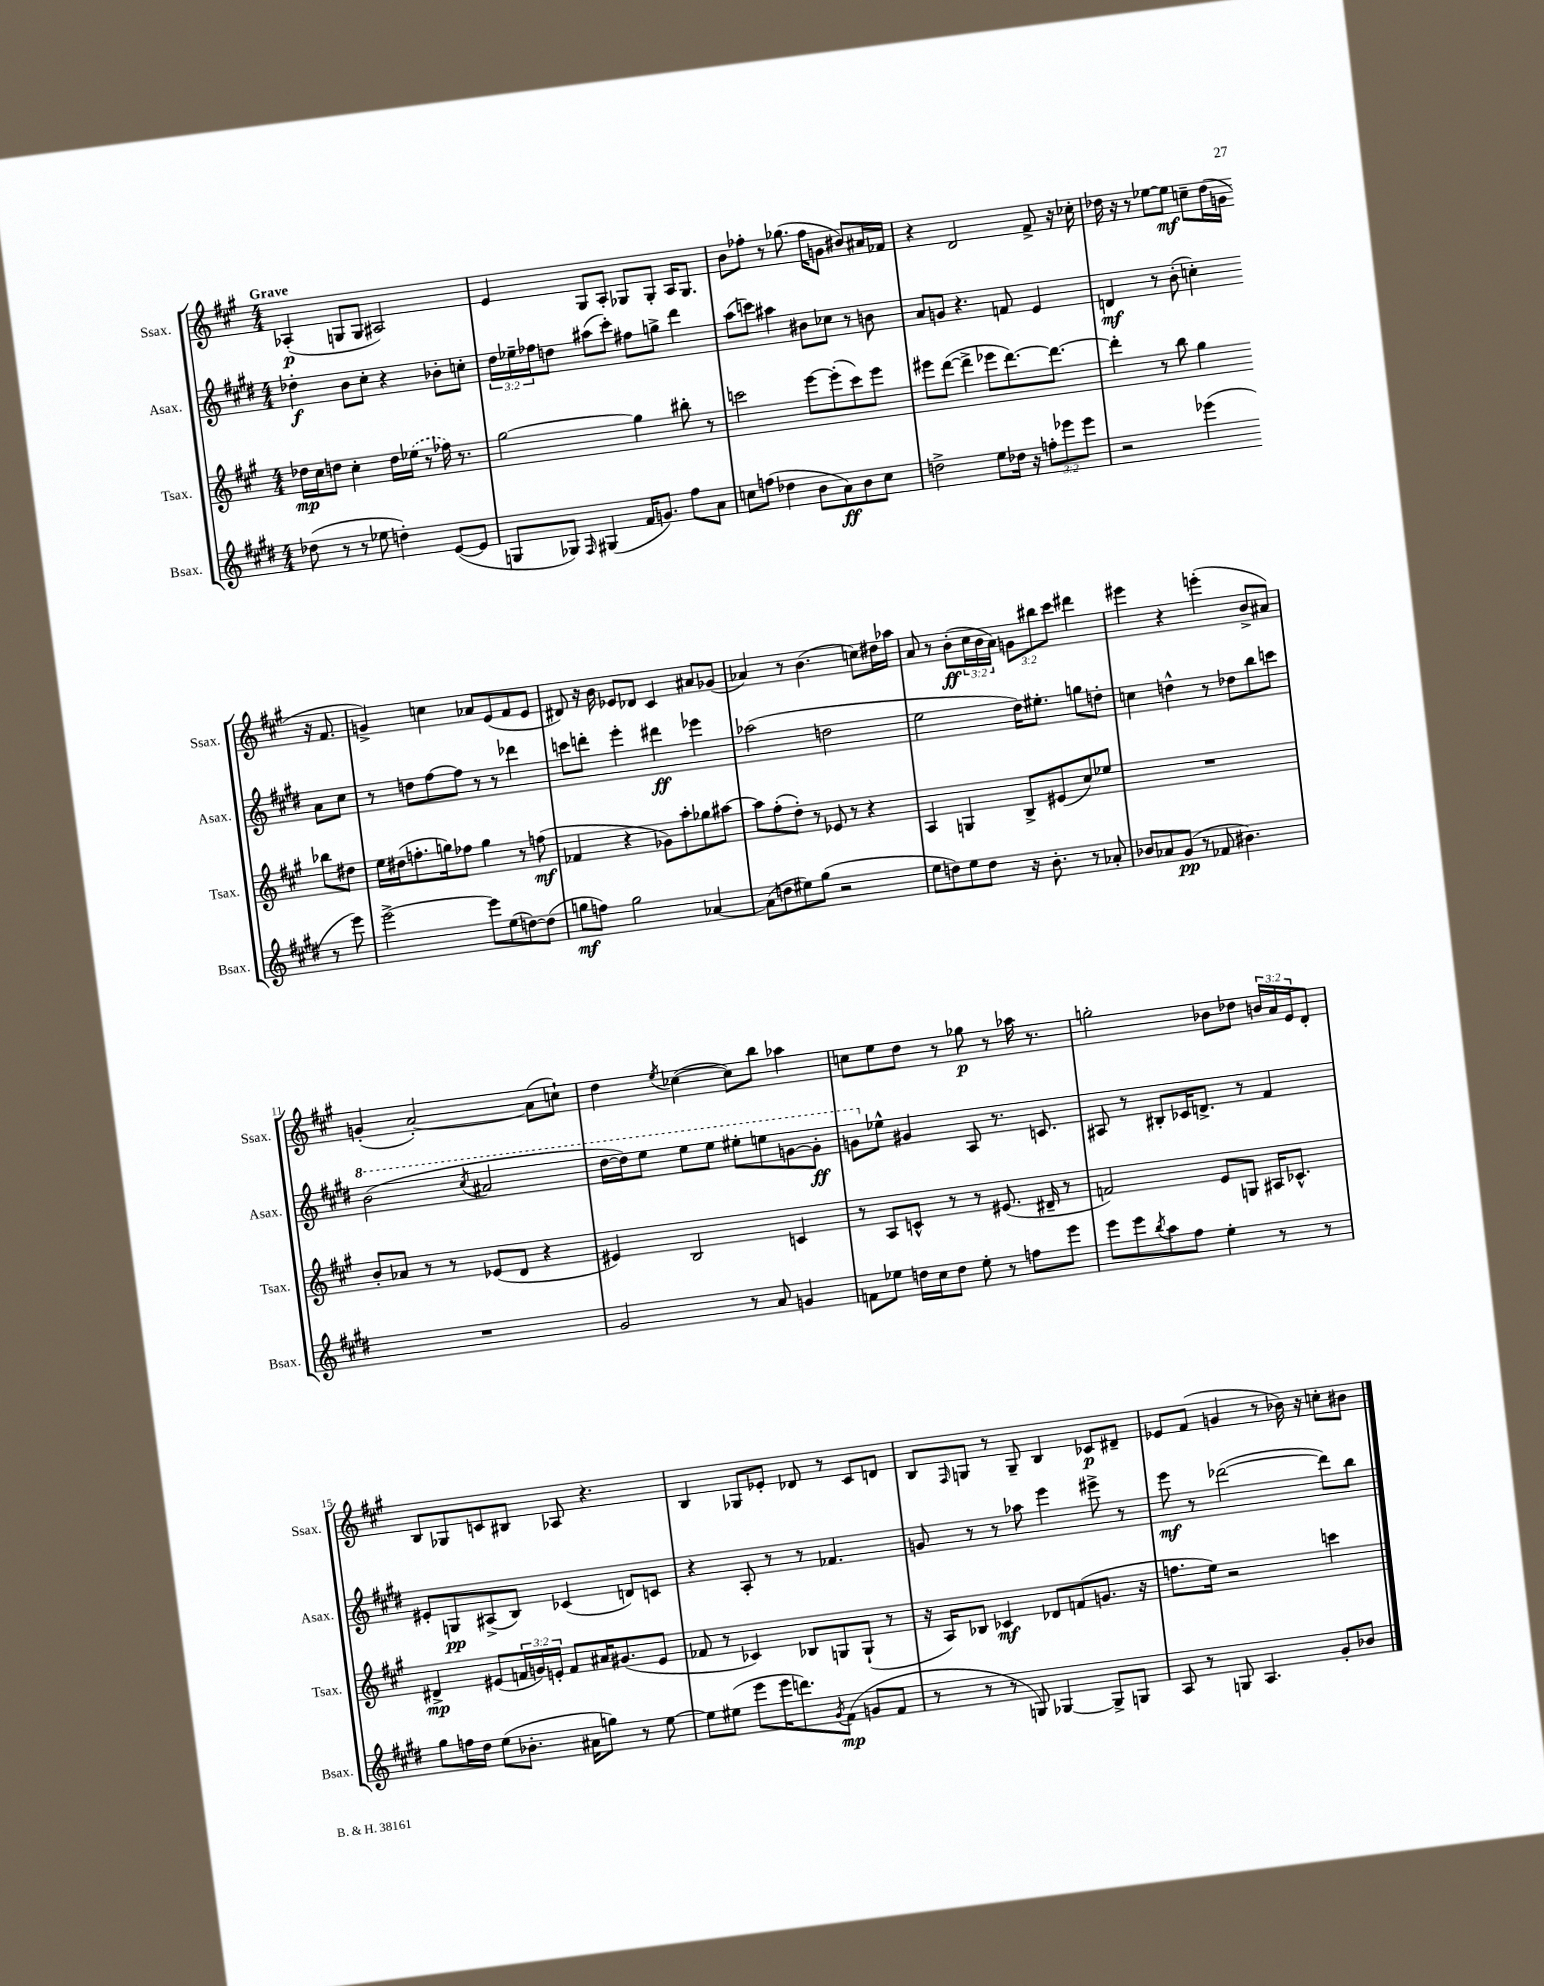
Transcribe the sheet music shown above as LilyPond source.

<<
\new StaffGroup <<
\new Staff = "s0" \with { instrumentName = "Ssax." shortInstrumentName = "Ssax." } {
    \clef treble \key a \major \numericTimeSignature \time 4/4 \override Staff.TupletNumber.text = #tuplet-number::calc-fraction-text \tempo "Grave"
    aes4-.\p( g8 g8 ais2) |
    e'4 gis8 a8-. ges8 ges8-. a16 ges8. |
    b'8 fes''8-. r8 ges''8.( fes''16 g'8 bis'8) ais'16 fes'16 |
    r4 d'2 fis'8-> r16 ces''16-. |
    des''16 r16 r8 ees''8~ ees''8\mf c''8-- des''16( g'16 r16 fis'8. |
    g'4->) c''4 aes'8 e'8( fis'8 e'8 |
    dis'8) r16 b'16 ees'8 des'8 cis'4 ais'8 ges'8( |
    aes'4) r8 b'4.( c''8) dis''16 aes''16 |
    a'8 r8 b'8-.\ff( \tuplet 3/2 { cis''16 b'16 a'16) } \tuplet 3/2 { g'8 bis''8 cis'''8 } dis'''4 |
    eis'''4 r4 e'''4-.( b'8-> ais'8) |
    g'4-.( a'2~-.) a'8( c''8-!) |
    d''4 \acciaccatura { e''8 } ces''4~( ces''8) b''8 aes''4 |
    c''8 e''8 d''8 r8 ges''8\p r8 aes''16 r8. |
    g''2-. bes'8 des''8 \tuplet 3/2 { b'16 a'16 e'16 } d'8-. |
    b8 ges8 c'8 bis8 aes8 r4. |
    b4 ges8 ees'8-. des'8 r8 cis'8 d'8 |
    b8 \grace { fis16 } g8 r8 g8-- b4 ces'8\p dis'8-- |
    ees'8 fis'8( g'4 r8 bes'16) r16 c''8-. bis'8 \bar "|." |
}
\new Staff = "s1" \with { instrumentName = "Asax." shortInstrumentName = "Asax." } {
    \clef treble \key e \major \numericTimeSignature \time 4/4 \override Staff.TupletNumber.text = #tuplet-number::calc-fraction-text
    des''4-.\f b'8 cis''8-. r4 bes'8-. c''8-. |
    \tuplet 3/2 { dis''16 ees''16-- fes''16 } d''8 ais''8( cis'''8-.) fis''8 g''8-> dis'''4 |
    a''8( c'''8) ais''4 bis'8 ces''8 r8 b'8 |
    a'8 g'8 r4. f'8 e'4 |
    d'4\mf r8 b'8-.( c''4-.) a'8 c''8 |
    r8 d''8 fis''8~ fis''8 r8 r8 des'''4 |
    c'''8 d'''8-. e'''4-. dis'''4\ff ees'''4 |
    aes''2( d''2 |
    e''2 dis''16) eis''8.-. g''8 d''8-. |
    c''4 d''4-^ r8 des''8 b''8 c'''8 |
    \ottava #1 b''2( \acciaccatura { cis'''8 } ais''2 |
    dis'''16~ dis'''16) e'''8 e'''8 e'''8 eis'''8-. e'''8 g''8~ g''8-.\ff |
    g''8 \ottava #0 ees''8-^ gis'!4 a8 r8. c'8. |
    ais8 r8 bis8-. ces'16 d'8.-> r8 fis'4 |
    eis'8-. g8\pp ais8->( b8) ces'4( d'8) c'8 |
    r4 a8-. r8 r8 fes'4. |
    g'8 r8 r8 aes''8 e'''4 eis'''8-> r8 |
    e'''8\mf r8 des'''2~( des'''8) b''8 \bar "|." |
}
\new Staff = "s2" \with { instrumentName = "Tsax." shortInstrumentName = "Tsax." } {
    \clef treble \key a \major \numericTimeSignature \time 4/4 \override Staff.TupletNumber.text = #tuplet-number::calc-fraction-text
    des''16\mp cis''16 d''8 cis''4-. d''16 \once \slurDashed ees''16( r8 fes''16) r8. |
    gis''2~ gis''4 bis''8-. r8 |
    c'''2 e'''8~ e'''8-.( c'''8) e'''8 |
    eis'''8 d'''8~( d'''4-> ees'''8 d'''8.~) d'''8.~ |
    d'''4-. r8 b''8 gis''4 bes''8 dis''8 |
    e''16 dis''16( f''8.-. g''16) fes''8 g''4 r8 f''8\mf( |
    fes'4 r4 ges'8) a''8-. ges''8 ais''8~ |
    ais''8 fis''8-.( d''8-.) r8 ees'8 r8 r4 |
    a4 g4 b8-> eis'8( cis''8) ees''8 |
    R1 |
    b'8-. aes'8 r8 r8 ees'8( d'8 r4 |
    eis'4) b2 c'4 |
    r8 a8 c'8-^ r8 r8 eis'8.( dis'16-- r8 |
    f'2) e'8 g8 ais16 ces'8.-^ |
    dis'4->\mp eis'8( \tuplet 3/2 { f'16 g'16) e'16-. } f'8 ais'16 gis'8.( e'8 |
    fes'8 r8 ces'4) bes8 g8 g8-!( r8 |
    r16 a16) bes8 ces'4\mf des'8 f'8( g'8. r16 |
    f''8. e''16) r2 c'''4 \bar "|." |
}
\new Staff = "s3" \with { instrumentName = "Bsax." shortInstrumentName = "Bsax." } {
    \clef treble \key e \major \numericTimeSignature \time 4/4 \override Staff.TupletNumber.text = #tuplet-number::calc-fraction-text
    des''8( r8 r8 ees''8 d''4-.) e'8~( e'8 |
    g8 ges8) \grace { fis16 } gis4( fis'16 g'8.) fis''8 a'8 |
    c''8 f''8( des''4 b'8 a'8\ff) b'8 c''8 |
    d''2-> e''8 des''16 r16 \tuplet 3/2 { f''8-. ees'''8 ees'''8 } |
    r2 ees'''4( r8 ees'''8) |
    e'''2~-> e'''8 e''8( d''8~) d''8( |
    g''8\mf f''8) g''2 aes'4~ |
    aes'8( d''8 eis''8) gis''8( r2 |
    e''8 d''8) e''8 d''8 r16 b'8.-. r8 aes'8-. |
    bes'8 aes'8 gis'8\pp( r8 fes'8 bis'4.) |
    R1 |
    gis'2 r8 a'8 g'4 |
    f'8 ees''8 d''16 cis''16 d''8 ees''8-. r8 f''8 e'''8 |
    e'''8 e'''8 \acciaccatura { b''8 } a''8 fis''8 e''4-. r8 r8 |
    gis''8 f''16 dis''16 e''8( bes'8.-. ais'16 g''8) r8 e''8~ |
    e''8 eis''8( e'''8 e'''16 d'''8.) \acciaccatura { gis'8 } fis'8\mp( g'8 fis'8 |
    r8 r8 r8 g8) ges4~ ges8-> g8 |
    a8 r8 g8 a4. gis'8-. bes'8 \bar "|." |
}
>>
>>
